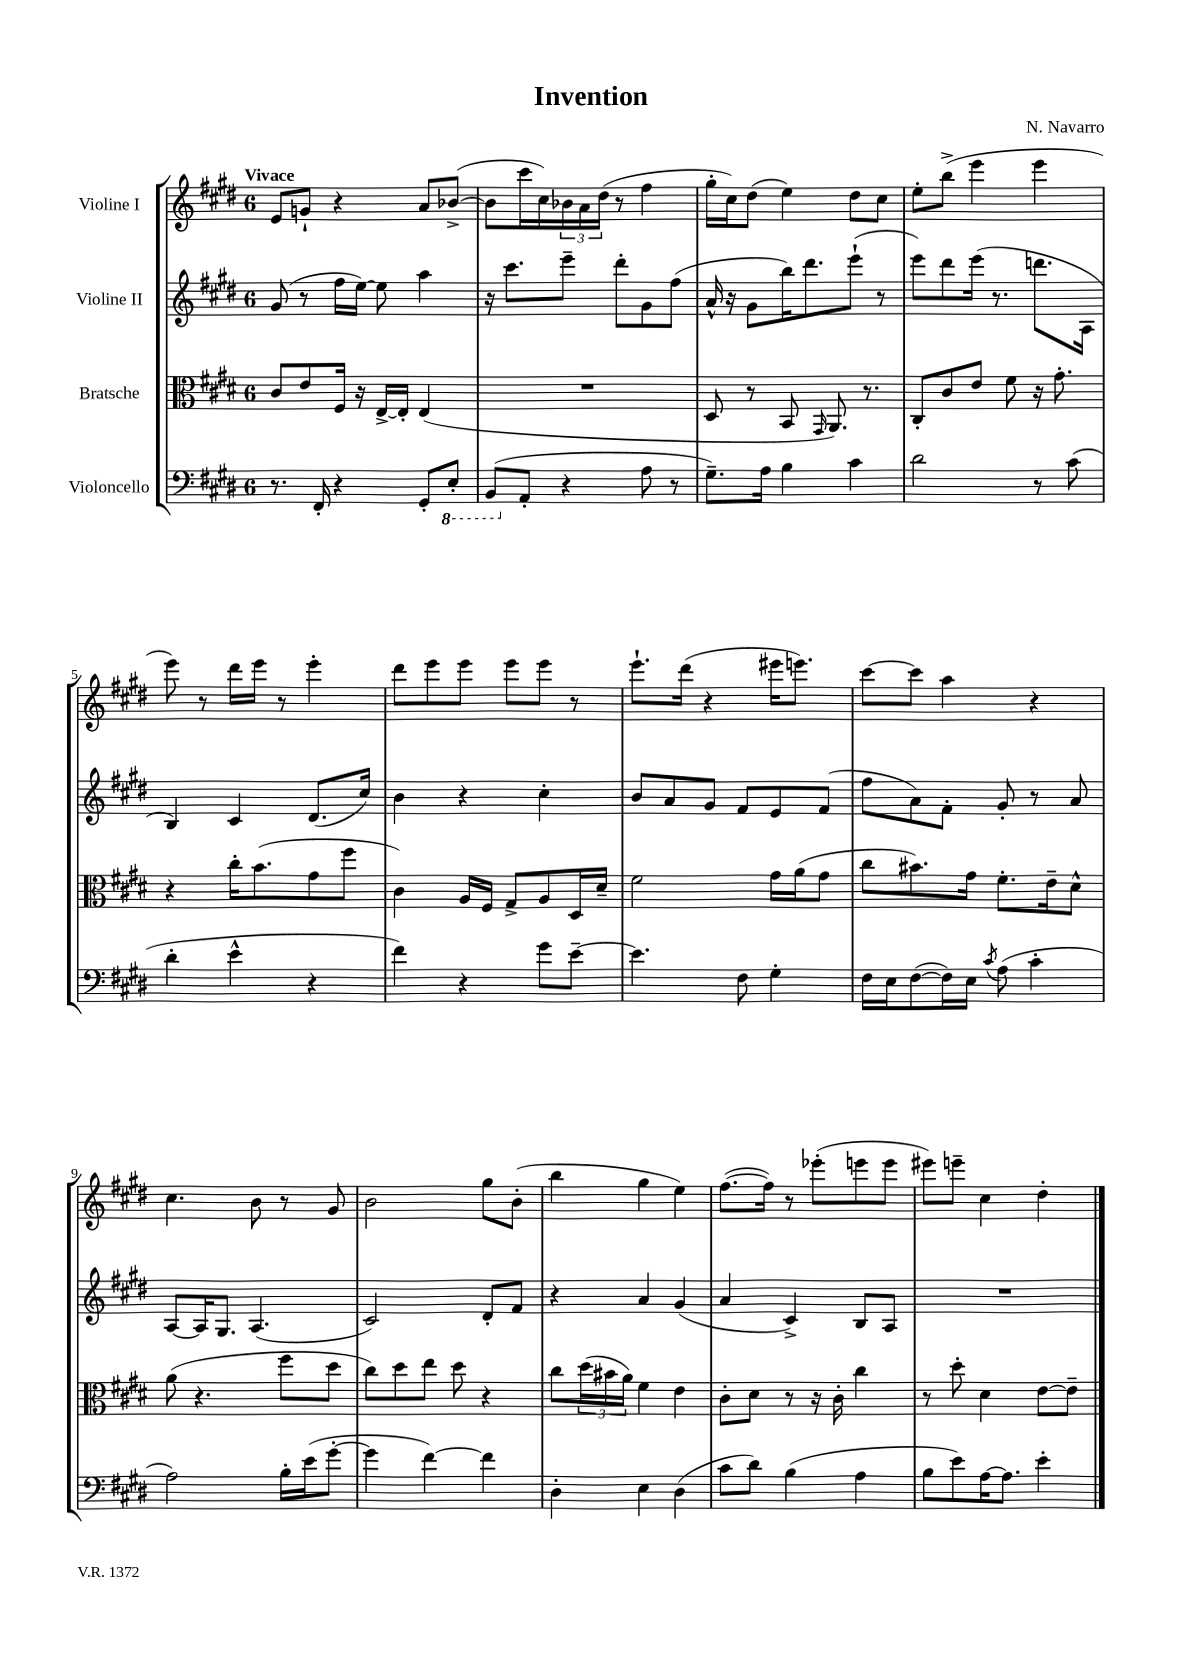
\header { title = "Invention" composer = "N. Navarro" }
<<
\new StaffGroup <<
\new Staff = "s0" \with { instrumentName = "Violine I" } {
    \clef treble \key e \major \once \override Staff.TimeSignature.style = #'single-digit \time 6/8 \tempo "Vivace"
    e'8 g'8-! r4 a'8 bes'8~->( |
    bes'8 cis'''16 cis''16) \tuplet 3/2 { bes'16 a'16 dis''16( } r8 fis''4 |
    gis''16-. cis''16) dis''8( e''4) dis''8 cis''8 |
    e''8-. b''8->( e'''4 e'''4 |
    e'''8) r8 dis'''16 e'''16 r8 e'''4-. |
    dis'''8 e'''8 e'''8 e'''8 e'''8 r8 |
    e'''8.-! dis'''16( r4 eis'''16 e'''8.) |
    cis'''8~ cis'''8 a''4 r4 |
    cis''4. b'8 r8 gis'8 |
    b'2 gis''8 b'8-.( |
    b''4 gis''4 e''4) |
    fis''8.~( fis''16) r8 ees'''8-.( e'''8 e'''8 |
    eis'''8) e'''8-- cis''4 dis''4-. \bar "|." |
}
\new Staff = "s1" \with { instrumentName = "Violine II" } {
    \clef treble \key e \major \once \override Staff.TimeSignature.style = #'single-digit \time 6/8
    gis'8( r8 fis''16 e''16~) e''8 a''4 |
    r16 cis'''8. e'''8-- dis'''8-. gis'8 fis''8( |
    a'16-^ r16 gis'8 b''16) dis'''8. e'''8-!( r8 |
    e'''8) dis'''8 e'''16( r8. d'''8. a16 |
    b4) cis'4 dis'8.( cis''16) |
    b'4 r4 cis''4-. |
    b'8 a'8 gis'8 fis'8 e'8 fis'8( |
    fis''8 a'8) fis'8-. gis'8-. r8 a'8 |
    a8~ a16 gis8. a4.( |
    cis'2) dis'8-. fis'8 |
    r4 a'4 gis'4( |
    a'4 cis'4->) b8 a8 |
    R2. \bar "|." |
}
\new Staff = "s2" \with { instrumentName = "Bratsche" } {
    \clef alto \key e \major \once \override Staff.TimeSignature.style = #'single-digit \time 6/8
    cis'8 e'8 fis16 r16 e16~-> e16-. e4( |
    R2. |
    dis8 r8 b,8 \grace { gis,16 } a,8.) r8. |
    cis8-. cis'8 e'8 fis'8 r16 gis'8.-. |
    r4 cis''16-. b'8.( gis'8 fis''8 |
    cis'4) a16 fis16 gis8-> a8 dis16 dis'16-- |
    fis'2 gis'16 a'16( gis'8 |
    cis''8 bis'8.) gis'16 fis'8.-. e'16-- dis'8-^ |
    a'8( r4. fis''8 dis''8 |
    cis''8) dis''8 e''8 dis''8 r4 |
    cis''8 \tuplet 3/2 { dis''16( bis'16 a'16) } fis'4 e'4 |
    cis'8-. dis'8 r8 r16 cis'16-. cis''4 |
    r8 dis''8-. dis'4 e'8~ e'8-- \bar "|." |
}
\new Staff = "s3" \with { instrumentName = "Violoncello" } {
    \clef bass \key e \major \once \override Staff.TimeSignature.style = #'single-digit \time 6/8
    r8. fis,16-. r4 gis,8-. \ottava #-1 e,8-. |
    b,,8( \ottava #0 a,8-. r4 a8 r8 |
    gis8.--) a16 b4 cis'4 |
    dis'2 r8 cis'8( |
    dis'4-. e'4-^ r4 |
    fis'4) r4 gis'8 e'8~-- |
    e'4. fis8 gis4-. |
    fis16 e16 fis8~( fis16) e16 \acciaccatura { cis'8 } a8( cis'4-. |
    a2) b16-. e'16( gis'8~-. |
    gis'4 fis'4~) fis'4 |
    dis4-. e4 dis4( |
    cis'8 dis'8) b4( a4 |
    b8 e'8) a16~ a8. e'4-. \bar "|." |
}
>>
>>
